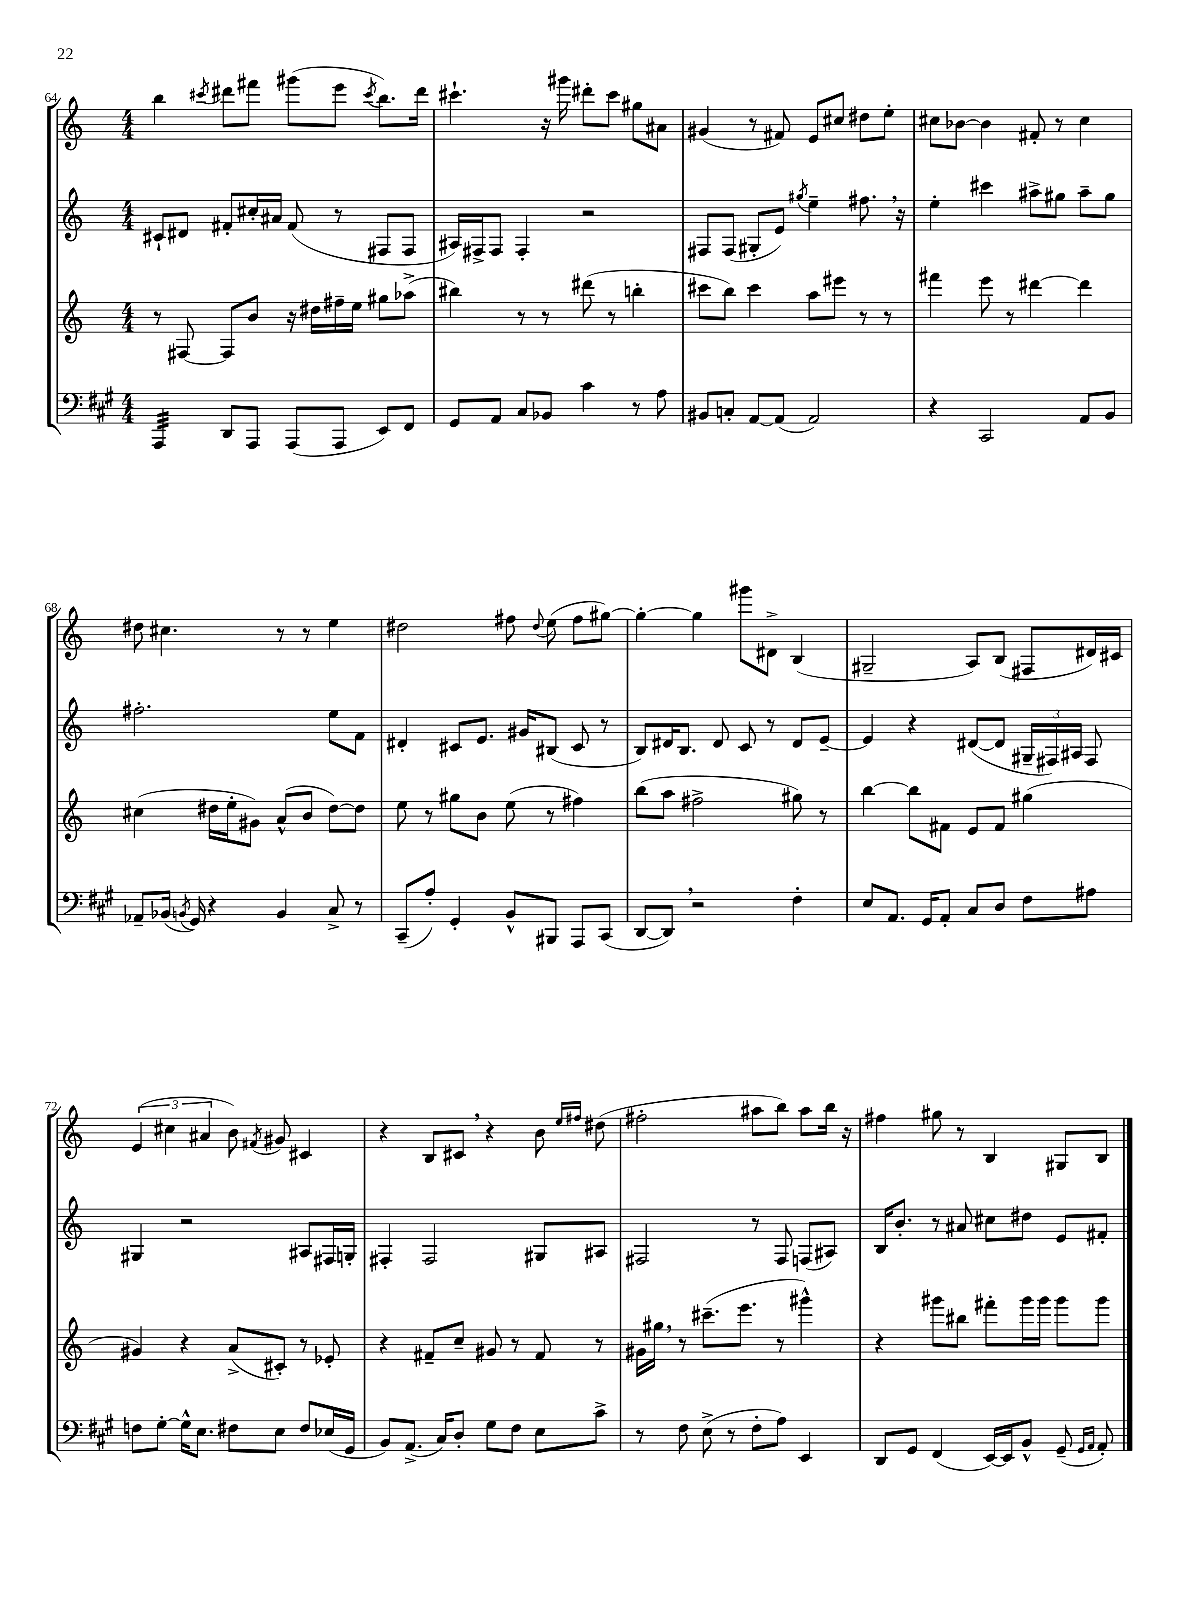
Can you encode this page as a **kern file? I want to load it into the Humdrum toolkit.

**kern	**kern	**kern	**kern
*part4	*part3	*part2	*part1
*staff4	*staff3	*staff2	*staff1
*clefF4	*clefG2	*clefG2	*clefG2
*k[f#c#g#]	*k[]	*k[]	*k[]
*M4/4	*M4/4	*M4/4	*M4/4
=64	=64	=64	=64
*tremolo	*	*	*
32AAA/LLL	8r	8c#X`/L	4bb\
32AAA/	.	.	.
32AAA/	.	.	.
32AAA/	.	.	.
32AAA/	[8F#X/	8d#X/J	.
32AAA/	.	.	.
32AAA/	.	.	.
32AAA/JJJ	.	.	.
*Xtremolo	*	*	*
.	.	.	8qccc#X/
8DD/L	8F#/L]	8f#X'/L	8ddd#X\L
8AAA/J	8b/J	16cc#X'/L	8fff#X\J
.	.	16a#X/JJ	.
(8AAA/L	16r	(8f#/	(8ggg#X\L
.	16dd#X\LL	.	.
8AAA/J	16ff#X~\	8r	8eee\J
.	16ee\JJ	.	.
.	.	.	8qccc#/
8EE/L)	8gg#X\L	8F#X/L	8.bb\L)
8FF#/J	(8aa-X^\J	8F#/J	.
.	.	.	16ddd#\Jk
=65	=65	=65	=65
8GG#/L	4bb#X\)	16A#X/LL)	4.ccc#X`\
.	.	16F#X^/J	.
8AA/J	.	8F#/J	.
8C#/L	8r	4F#'/	.
8BB-X/J	8r	.	16r
.	.	.	16ggg#X\
4c#\	(8ddd#X\	2r	8ddd#X'\L
.	8r	.	8ccc#\J
8r	4bbn'\	.	8gg#X\L
8A\	.	.	8a#X\J
=66	=66	=66	=66
8BB#X/L	8ccc#X\L	8F#X/L	(4g#X/
8Cn'/J	8bb\J)	(8F#/J	.
[8AA/L	4ccc#\	8G#X'/L	8r
(8AA/J]	.	8e/J)	8f#X/)
.	.	8qgg#X/	.
2AA/)	8aa\L	4ee~\	8e/L
.	8eee#X\J	.	8cc#X/J
.	8r	8.ff#X,\	8dd#X\L
.	8r	.	8ee'\J
.	.	16r	.
=67	=67	=67	=67
4r	4fff#X\	4ee'\	8cc#X\L
.	.	.	[8b-X\J
2CC#/	8eee\	4ccc#X\	4b-\]
.	8r	.	.
.	[4ddd#X\	8aa#X^\L	8f#X'/
.	.	8gg#X\J	8r
8AA/L	4ddd#\]	8aa#~\L	4cc#\
8BB/J	.	8gg#\J	.
!!LO:LB:g=z
=68	=68	=68	=68
8AA-X~/L	(4cc#X\	2.ff#X'\	8dd#X\
(16BB-X/Jk	.	.	4.cc#X\
8qBBn/	.	.	.
16GG#/)	.	.	.
4r	16dd#X\LL	.	.
.	16ee'\J	.	.
.	8g#X\J)	.	.
4BB/	(8a^^/L	.	8r
.	8b/J	.	8r
8C#^/	[8dd#\L)	8ee\L	4ee\
8r	8dd#\J]	8f\J	.
=69	=69	=69	=69
(8CC#~/L	8ee\	4d#X'/	2dd#X\
8A'/J)	8r	.	.
4GG#'/	8gg#X\L	8c#X/L	.
.	8b\J	8.e/J	.
8BB^^/L	(8ee\	.	8ff#X\
.	.	16g#X/KL	.
.	.	.	8qqdd#/
8BBB#X/J	8r	(8B#X/J	(8ee\
8AAA/L	4ff#X\)	8c#/	8ff#\L
(8CC#/J	.	8r	[8gg#X\J)
=70	=70	=70	=70
[8DD/L	(8bb\L	8B/L)	4gg#'\_
8DD,/J])	8aa\J	16d#X/K	.
.	.	8.B/J	.
2r	2ff#X^\	.	4gg#\]
.	.	8d#/	.
.	.	8c/	8ggg#X\L
.	.	8r	8d#X^\J
4F#'\	8gg#X\)	8d#/L	(4B/
.	8r	[8e~/J	.
=71	=71	=71	=71
8E/L	[4bb\	4e/]	2G#X~/
8.AA/J	.	.	.
.	8bb\L]	4r	.
16GG#/KL	.	.	.
8AA'/J	8f#X\J	.	.
8C#/L	8e/L	([8d#X/L	8A/L)
8D/J	8f#/J	8d#/J]	(8B/J
8F#\L	(4gg#X\	24G#X~/LL	8F#X/L
.	.	24F#X/)	.
.	.	24A#X/JJ	.
8A#X\J	.	8F#/	16d#X/L)
.	.	.	16c#X/JJ
!!LO:LB:g=z
=72	=72	=72	=72
8Fn\L	4g#X/)	4G#X/	(6e/
[8G#'\J	.	.	.
.	.	.	6cc#X\
16G#^^\KL]	4r	2r	.
8.E\J	.	.	.
.	.	.	6a#X/
8F#X\L	(8a^/L	.	8b\)
.	.	.	8qf#X/
8E\J	8c#X'/J)	.	8g#X/
8F#/L	8r	8A#X/L	4c#X/
(16E-X/L	8e-X'/	16F#X/L	.
16GG#/JJ	.	16Gn'/JJ	.
=73	=73	=73	=73
8BB/L)	4r	4F#X'/	4r
(8.AA^/J	.	.	.
.	8f#X~/L	2F#/	8B/L
16C#/KL)	.	.	.
8D'/J	8cc~/J	.	8c#X,/J
8G#\L	8g#X/	.	4r
8F#\J	8r	.	.
8E\L	8f#/	8G#X/L	8b\
.	.	.	16qqee/LL
.	.	.	16qqff#X/JJ
8c#^\J	8r	8A#X/J	(8dd#X\
=74	=74	=74	=74
8r	16g#X\LL	2F#X/	2ff#X'\
.	16gg#X,\JJ	.	.
8F#\	8r	.	.
(8E^\	(8.ccc#X~\L	.	.
8r	.	.	.
.	8.eee\J	.	.
8F#'\L	.	8r	8aa#X\L
8A\J)	8r	8F#/	8bb\J)
4EE/	4ggg#X^^\)	(8Fn/L	8aa#\L
.	.	8A#X/J)	16bb\Jk
.	.	.	16r
=75	=75	=75	=75
8DD/L	4r	16B/KL	4ff#X\
.	.	8.b'/J	.
8GG#/J	.	.	.
(4FF#/	8ggg#X\L	8r	8gg#X\
.	8bb#X\J	8a#X/	8r
[16EE/LL)	8fff#X'\L	8cc#X\L	4B/
16EE/J]	.	.	.
8BB^^/J	16ggg#\L	8dd#X\J	.
.	16ggg#\JJ	.	.
(8GG#~/	8ggg#\L	8e/L	8G#X/L
16qqGG#/LL	.	.	.
16qqAA/JJ	.	.	.
8AA'/)	8ggg#\J	8f#X'/J	8B/J
==	==	==	==
*-	*-	*-	*-
